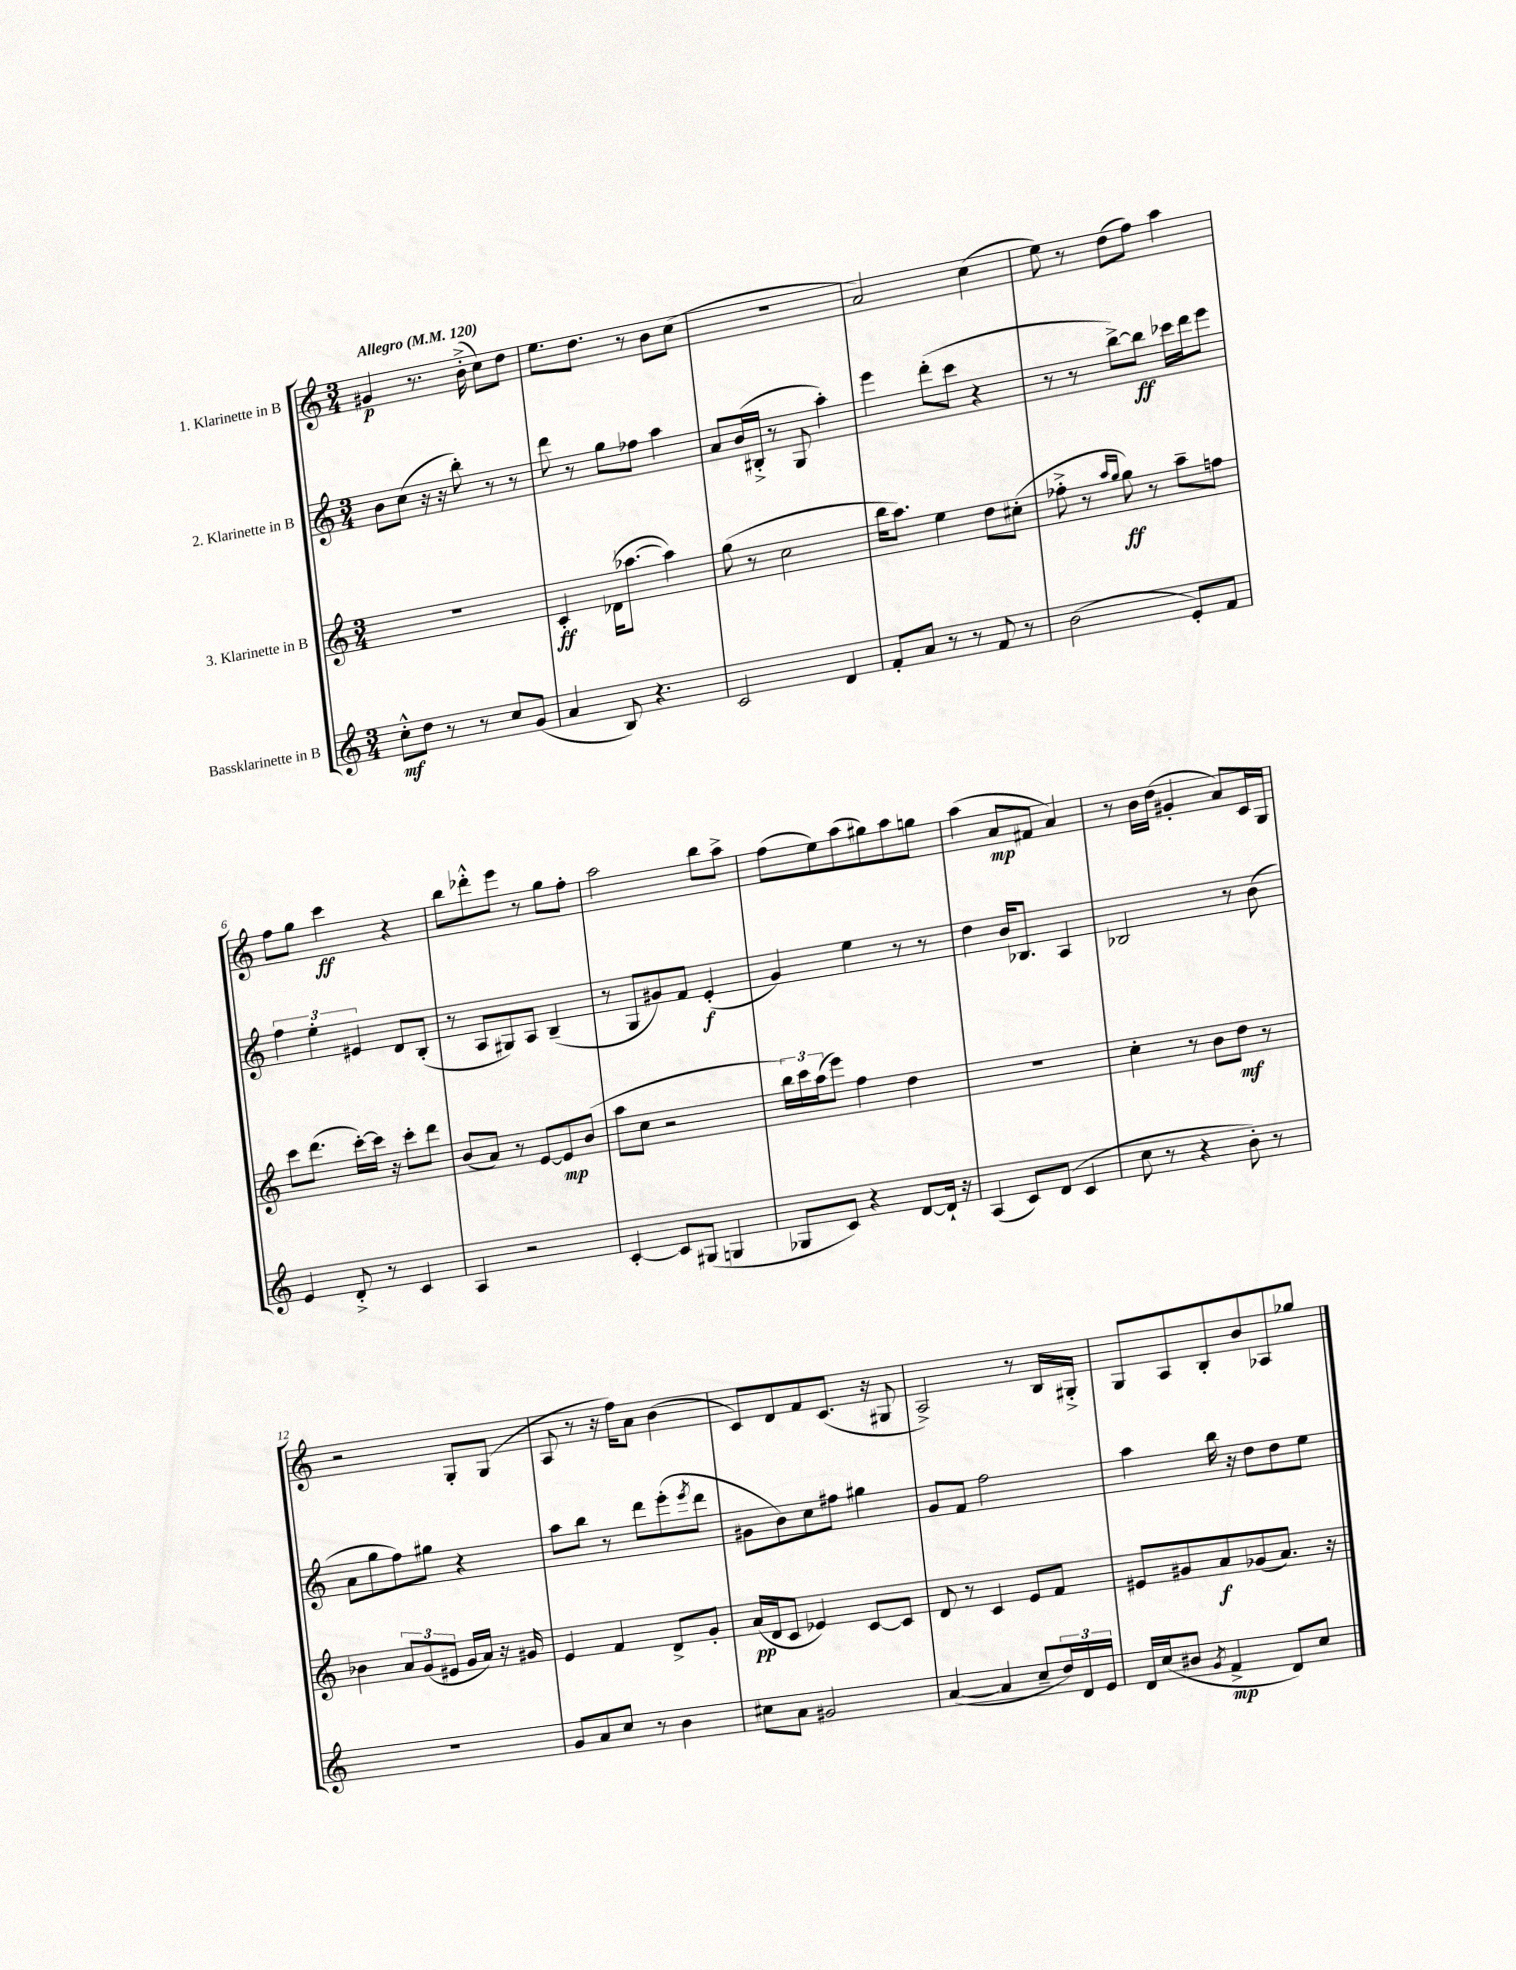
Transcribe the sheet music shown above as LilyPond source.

<<
\new StaffGroup <<
\new Staff = "s0" \with { instrumentName = "1. Klarinette in B" } {
    \clef treble \key c \major \numericTimeSignature \time 3/4 \tempo "Allegro" 4 = 120
    gis'4\p r8. b'16-.->( c''8) d''8 |
    e''8. d''8. r8 b'8 c''8( |
    R2. |
    a'2) c''4( |
    e''8) r8 d''8( f''8) a''4 |
    f''8 g''8 c'''4\ff r4 |
    b''8 des'''8-.-^ e'''8 r8 g''8 f''8-. |
    a''2 b''8 a''8-> |
    f''8( e''8) a''8( gis''8) a''8 g''8 |
    a''4( a'8\mp fis'8 a'4) |
    r8 b'16 d''16( gis'4-. a'8) c'16 g16 |
    r2 g8-. g8( |
    a8 r8 r16 f''16) a'8 b'4( |
    c'8) d'8 f'8 c'8.( r16 gis8 |
    a2->) r8 b16 gis16-.-> |
    g8 a8 b8-. b'8 aes8 ges''8 \bar "|." |
}
\new Staff = "s1" \with { instrumentName = "2. Klarinette in B" } {
    \clef treble \key c \major \numericTimeSignature \time 3/4
    b'8 c''8( r16 r16 b''8-.) r8 r8 |
    d'''8 r8 g''8 fes''8 a''4 |
    a'8 b'16( bis16-.-> r8 g8 a''4-.) |
    e'''4 d'''8-.( c'''8 r4 |
    r8 r8 b''8~->) b''8\ff ces'''16 d'''16 e'''8 |
    \tuplet 3/2 { f''4 e''4-. eis'4 } d'8 b8-.( |
    r8 a8 gis8) a8 b4--( |
    r8 g8 gis'8) f'8 e'4-.\f( |
    g'4) e''4 r8 r8 |
    d''4 b'16 bes8. a4 |
    bes2 r8 b'8( |
    a'8 g''8 f''8) gis''8 r4 |
    a''8 b''8 r8 d'''8 e'''8-.( \acciaccatura { e'''8 } d'''8 |
    gis'8 b'8) c''8 fis''8 gis''4 |
    g'8 f'8 f''2 |
    a''4 b''16 r16 d''8 d''8 e''8 \bar "|." |
}
\new Staff = "s2" \with { instrumentName = "3. Klarinette in B" } {
    \clef treble \key c \major \numericTimeSignature \time 3/4
    R2. |
    c'4-.\ff des'16( aes''8.~ aes''4) |
    g''8( r8 c''2 |
    b''16 a''8.) e''4 d''8 cis''8-.( |
    fes''8-.-> r8 \grace { a''16 g''16 } g''8\ff) r8 a''8-- f''8 |
    c'''8 d'''8.( c'''16~-.) c'''16 r16 c'''8-. d'''8 |
    b'8( a'8) r8 e'8~ e'8\mp b'8( |
    a''8 c''8 r2 |
    \tuplet 3/2 { b''16) c'''16 a''16( } e'''8) f''4 d''4 |
    R2. |
    c''4-. r8 b'8 d''8\mf r8 |
    bes'4 \tuplet 3/2 { a'8 g'8( eis'8 } g'16 a'16) r16 gis'16 |
    e'4 f'4 d'8-> g'8-. |
    a'16\pp( d'16 c'8 ees'4) c'8~ c'8 |
    d'8 r8 c'4 e'8 f'8 |
    eis'8 gis'8 a'8\f ges'8( a'8.) r16 \bar "|." |
}
\new Staff = "s3" \with { instrumentName = "Bassklarinette in B" } {
    \clef treble \key c \major \numericTimeSignature \time 3/4
    c''8-.-^\mf d''8 r8 r8 c''8 g'8( |
    a'4 b8) r4. |
    c'2 d'4 |
    f'8-. a'8 r8 r8 f'8 r8 |
    b'2( e'8-.) f'8 |
    e'4 d'8-.-> r8 c'4 |
    a4 r2 |
    c'4~-. c'8 gis8( g4 |
    ges8 c'8) r4 d'8~ d'16-! r16 |
    a4( c'8) d'8( c'4 |
    c''8 r8 r4 b'8-.) r8 |
    R2. |
    g'8 a'8 c''8 r8 b'4 |
    cis''8 a'8 gis'2 |
    a'4~( a'4 c''8-- \tuplet 3/2 { d''16) d'16 e'16 } |
    d'16 c''16( bis'8 \acciaccatura { g'8 } f'4->\mp d'8) c''8 \bar "|." |
}
>>
>>
